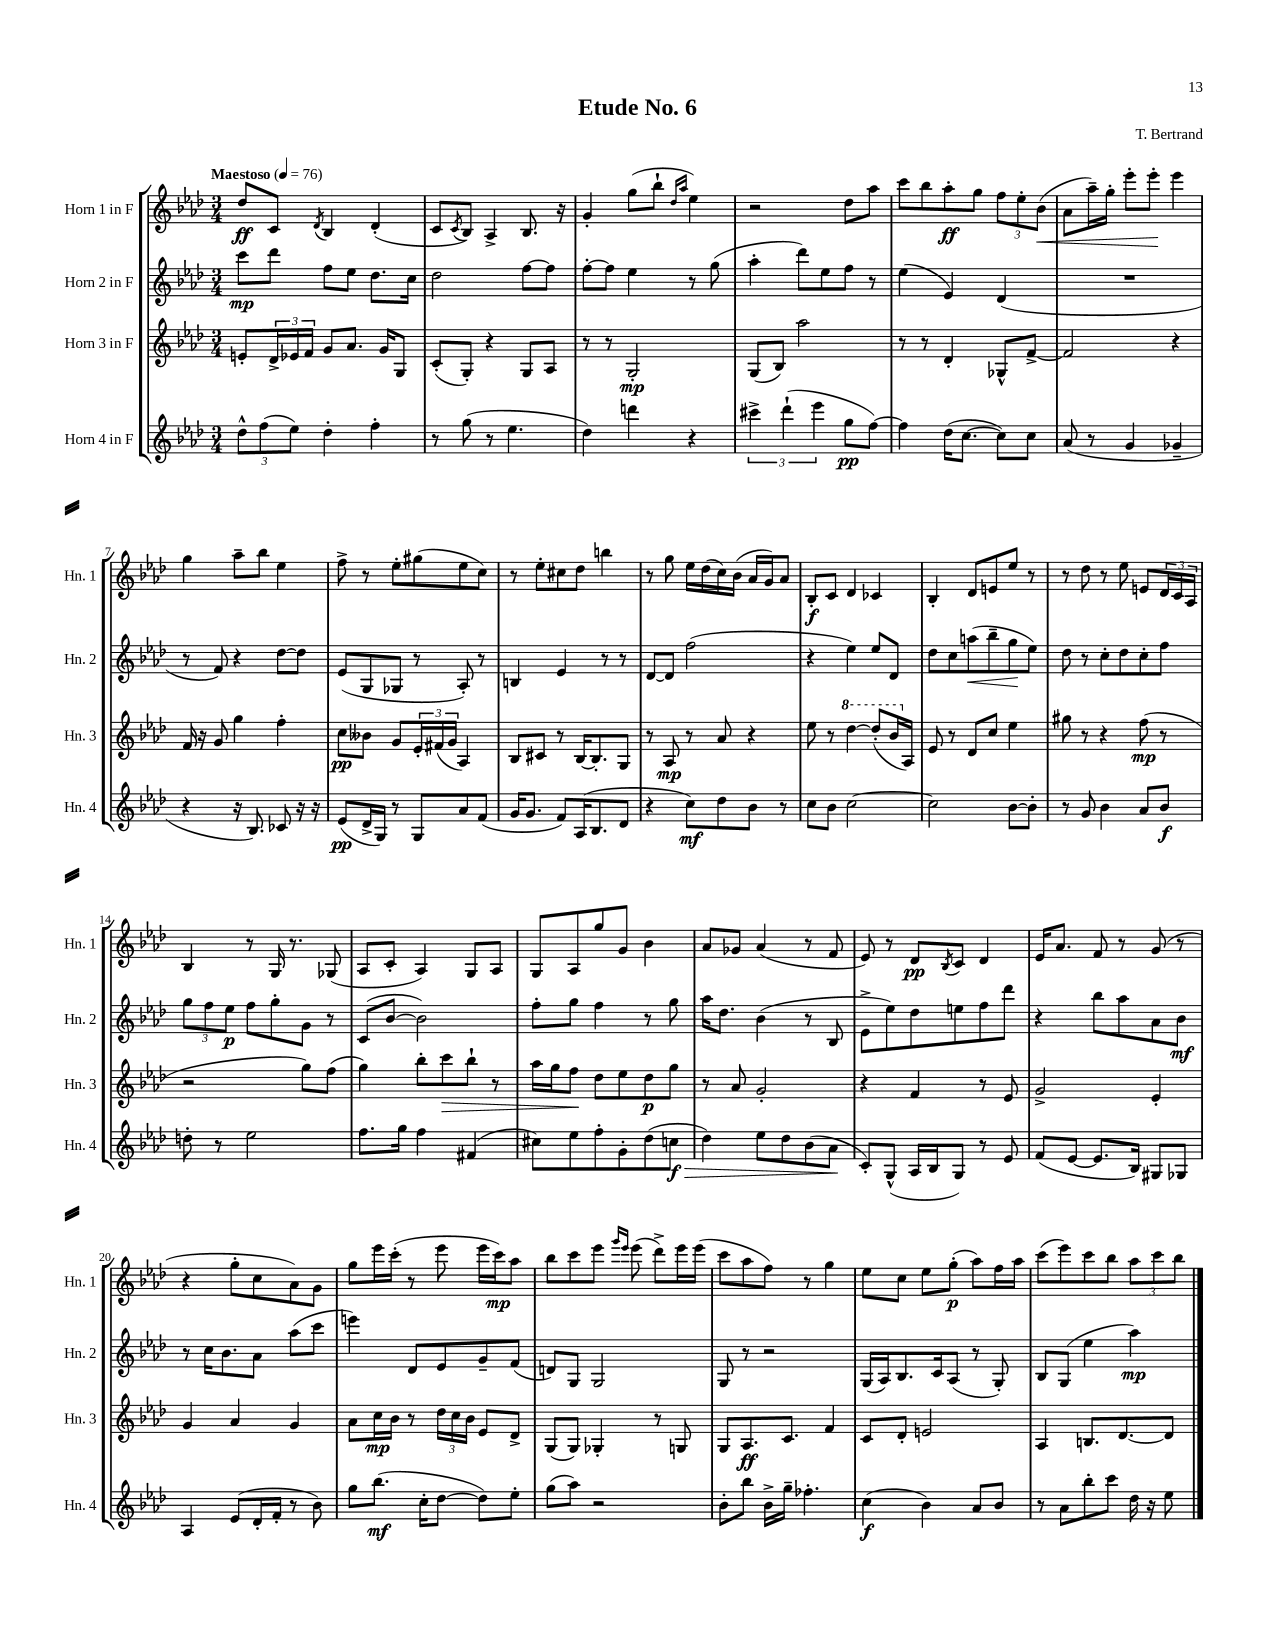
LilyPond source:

\header { title = "Etude No. 6" composer = "T. Bertrand" }
<<
\new StaffGroup <<
\new Staff = "s0" \with { instrumentName = "Horn 1 in F" shortInstrumentName = "Hn. 1" } {
    \clef treble \key aes \major \numericTimeSignature \time 3/4 \tempo "Maestoso" 4 = 76
    des''8\ff c'8 \acciaccatura { des'8 } bes4 des'4-.( |
    c'8 \acciaccatura { c'8 } bes8) aes4-> bes8. r16 |
    g'4-. g''8( bes''8-! \grace { des''16 aes''16 } ees''4) |
    r2 des''8 aes''8 |
    c'''8 bes''8 aes''8-.\ff g''8 \tuplet 3/2 { f''8 ees''8-. bes'8\<( } |
    aes'8 aes''16--) g''16-. ees'''8-. ees'''8-.\! ees'''4 |
    g''4 aes''8-- bes''8 ees''4 |
    f''8-> r8 ees''8-. gis''8( ees''8 c''8) |
    r8 ees''8-. cis''8 des''8 b''4 |
    r8 g''8 ees''16 des''16( c''16) bes'16( aes'16 g'16) aes'8 |
    bes8-.\f c'8 des'4 ces'4 |
    bes4-. des'8 e'8 ees''8 r8 |
    r8 des''8 r8 ees''8 e'8 \tuplet 3/2 { des'16 c'16 aes16 } |
    bes4 r8 g16 r8. ges8( |
    aes8 c'8-. aes4) g8 aes8 |
    g8 aes8 g''8 g'8 bes'4 |
    aes'8 ges'8 aes'4( r8 f'8 |
    ees'8) r8 des'8\pp \acciaccatura { bes8 } c'8 des'4 |
    ees'16 aes'8. f'8 r8 g'8( r8 |
    r4 g''8-. c''8 aes'8) g'8 |
    g''8 ees'''16 c'''16-.( r8 ees'''8 ees'''16 c'''16\mp) aes''8 |
    bes''8 c'''8 ees'''8 \grace { g'''16 ees'''16 } ees'''8( des'''8->) ees'''16 ees'''16( |
    c'''8 aes''8 f''8) r8 g''4 |
    ees''8 c''8 ees''8 g''8-.\p( aes''8) f''16 aes''16 |
    c'''8( ees'''8) c'''8 bes''8 \tuplet 3/2 { aes''8 c'''8 bes''8 } \bar "|." |
}
\new Staff = "s1" \with { instrumentName = "Horn 2 in F" shortInstrumentName = "Hn. 2" } {
    \clef treble \key aes \major \numericTimeSignature \time 3/4
    c'''8\mp des'''8 f''8 ees''8 des''8. c''16 |
    des''2 f''8~ f''8 |
    f''8~-. f''8 ees''4 r8 g''8( |
    aes''4-. des'''8) ees''8 f''8 r8 |
    ees''4( ees'4) des'4( |
    R2. |
    r8 f'8) r4 des''8~ des''8 |
    ees'8( g8 ges8 r8 aes8-.) r8 |
    b4 ees'4 r8 r8 |
    des'8~ des'8 f''2( |
    r4 ees''4) ees''8 des'8 |
    des''8 c''8 a''8\<( bes''8-- g''8\! ees''8) |
    des''8 r8 c''8-. des''8 c''8-. f''8 |
    \tuplet 3/2 { g''8 f''8 ees''8\p } f''8 g''8-. g'8 r8 |
    c'8( bes'8~ bes'2) |
    f''8-. g''8 f''4 r8 g''8 |
    aes''16 des''8. bes'4( r8 bes8 |
    ees'8-> ees''8) des''8 e''8 f''8 des'''8 |
    r4 bes''8 aes''8 aes'8 bes'8\mf |
    r8 c''16 bes'8. aes'8 aes''8( c'''8 |
    e'''4) des'8 ees'8 g'8-- f'8( |
    d'8) g8 g2 |
    g8 r8 r2 |
    g16( aes16) bes8. c'16 aes8( r8 g8-.) |
    bes8 g8( ees''4 aes''4\mp) \bar "|." |
}
\new Staff = "s2" \with { instrumentName = "Horn 3 in F" shortInstrumentName = "Hn. 3" } {
    \clef treble \key aes \major \numericTimeSignature \time 3/4
    e'8-. \tuplet 3/2 { des'16-> ees'16 f'16 } g'8 aes'8. g'16 g8 |
    c'8-.( g8-.) r4 g8 aes8 |
    r8 r8 g2-.\mp |
    g8( bes8) aes''2 |
    r8 r8 des'4-. ges8-^ f'8~-> |
    f'2 r4 |
    f'16 r16 g'8 g''4 f''4-. |
    c''8\pp beses'8 g'8 \tuplet 3/2 { ees'16-. fis'16( g'16 } aes4) |
    bes8 cis'8 r8 bes16~ bes8.-. g8 |
    r8 aes8\mp r8 aes'8 r4 |
    ees''8 r8 \ottava #1 des'''4~ des'''8-.( bes''16 \ottava #0 aes16) |
    ees'8 r8 des'8 c''8 ees''4 |
    gis''8 r8 r4 f''8\mp( r8 |
    r2 g''8) f''8( |
    g''4) bes''8-. c'''8\> bes''8-! r8 |
    aes''16 g''16 f''8\! des''8 ees''8 des''8\p g''8 |
    r8 aes'8 g'2-. |
    r4 f'4 r8 ees'8 |
    g'2-> ees'4-. |
    g'4 aes'4 g'4 |
    aes'8 c''16\mp bes'16 r8 \tuplet 3/2 { des''16 c''16 bes'16 } ees'8 des'8-> |
    g8( g8) ges4-. r8 g8 |
    g8 aes8.\ff c'8. f'4 |
    c'8 des'8-. e'2 |
    aes4 b8. des'8.~ des'8 \bar "|." |
}
\new Staff = "s3" \with { instrumentName = "Horn 4 in F" shortInstrumentName = "Hn. 4" } {
    \clef treble \key aes \major \numericTimeSignature \time 3/4
    \tuplet 3/2 { des''8-^ f''8( ees''8) } des''4-. f''4-. |
    r8 g''8( r8 ees''4. |
    des''4) d'''4 r4 |
    \tuplet 3/2 { cis'''4-> des'''4-!( ees'''4 } g''8\pp f''8~) |
    f''4 des''16( c''8.~ c''8) c''8 |
    aes'8( r8 g'4 ges'4-- |
    r4 r16 bes8.) ces'8 r16 r16 |
    ees'8\pp( des'16-> g16) r8 g8 aes'8 f'8( |
    g'16 g'8. f'8) aes16( bes8. des'8 |
    r4 c''8\mf) des''8 bes'8 r8 |
    c''8 bes'8 c''2~ |
    c''2 bes'8~ bes'8-. |
    r8 g'8 bes'4 aes'8 bes'8\f |
    d''8-. r8 ees''2 |
    f''8. g''16 f''4 fis'4( |
    cis''8) ees''8 f''8-. g'8-. des''8( c''8\f\> |
    des''4) ees''8 des''8 bes'8( aes'8\! |
    c'8-.) g8-^( aes16 bes16 g8) r8 ees'8 |
    f'8( ees'8~ ees'8. bes16) gis8 ges8 |
    aes4 ees'8( des'16-. f'16-. r8 bes'8) |
    g''8 bes''8.\mf( c''16-. des''8~ des''8) ees''8-. |
    g''8( aes''8) r2 |
    bes'8-. bes''8 bes'16-> g''16-- fes''4.-. |
    c''4\f( bes'4) aes'8 bes'8 |
    r8 aes'8 bes''8-. c'''8 des''16 r16 ees''8 \bar "|." |
}
>>
>>
